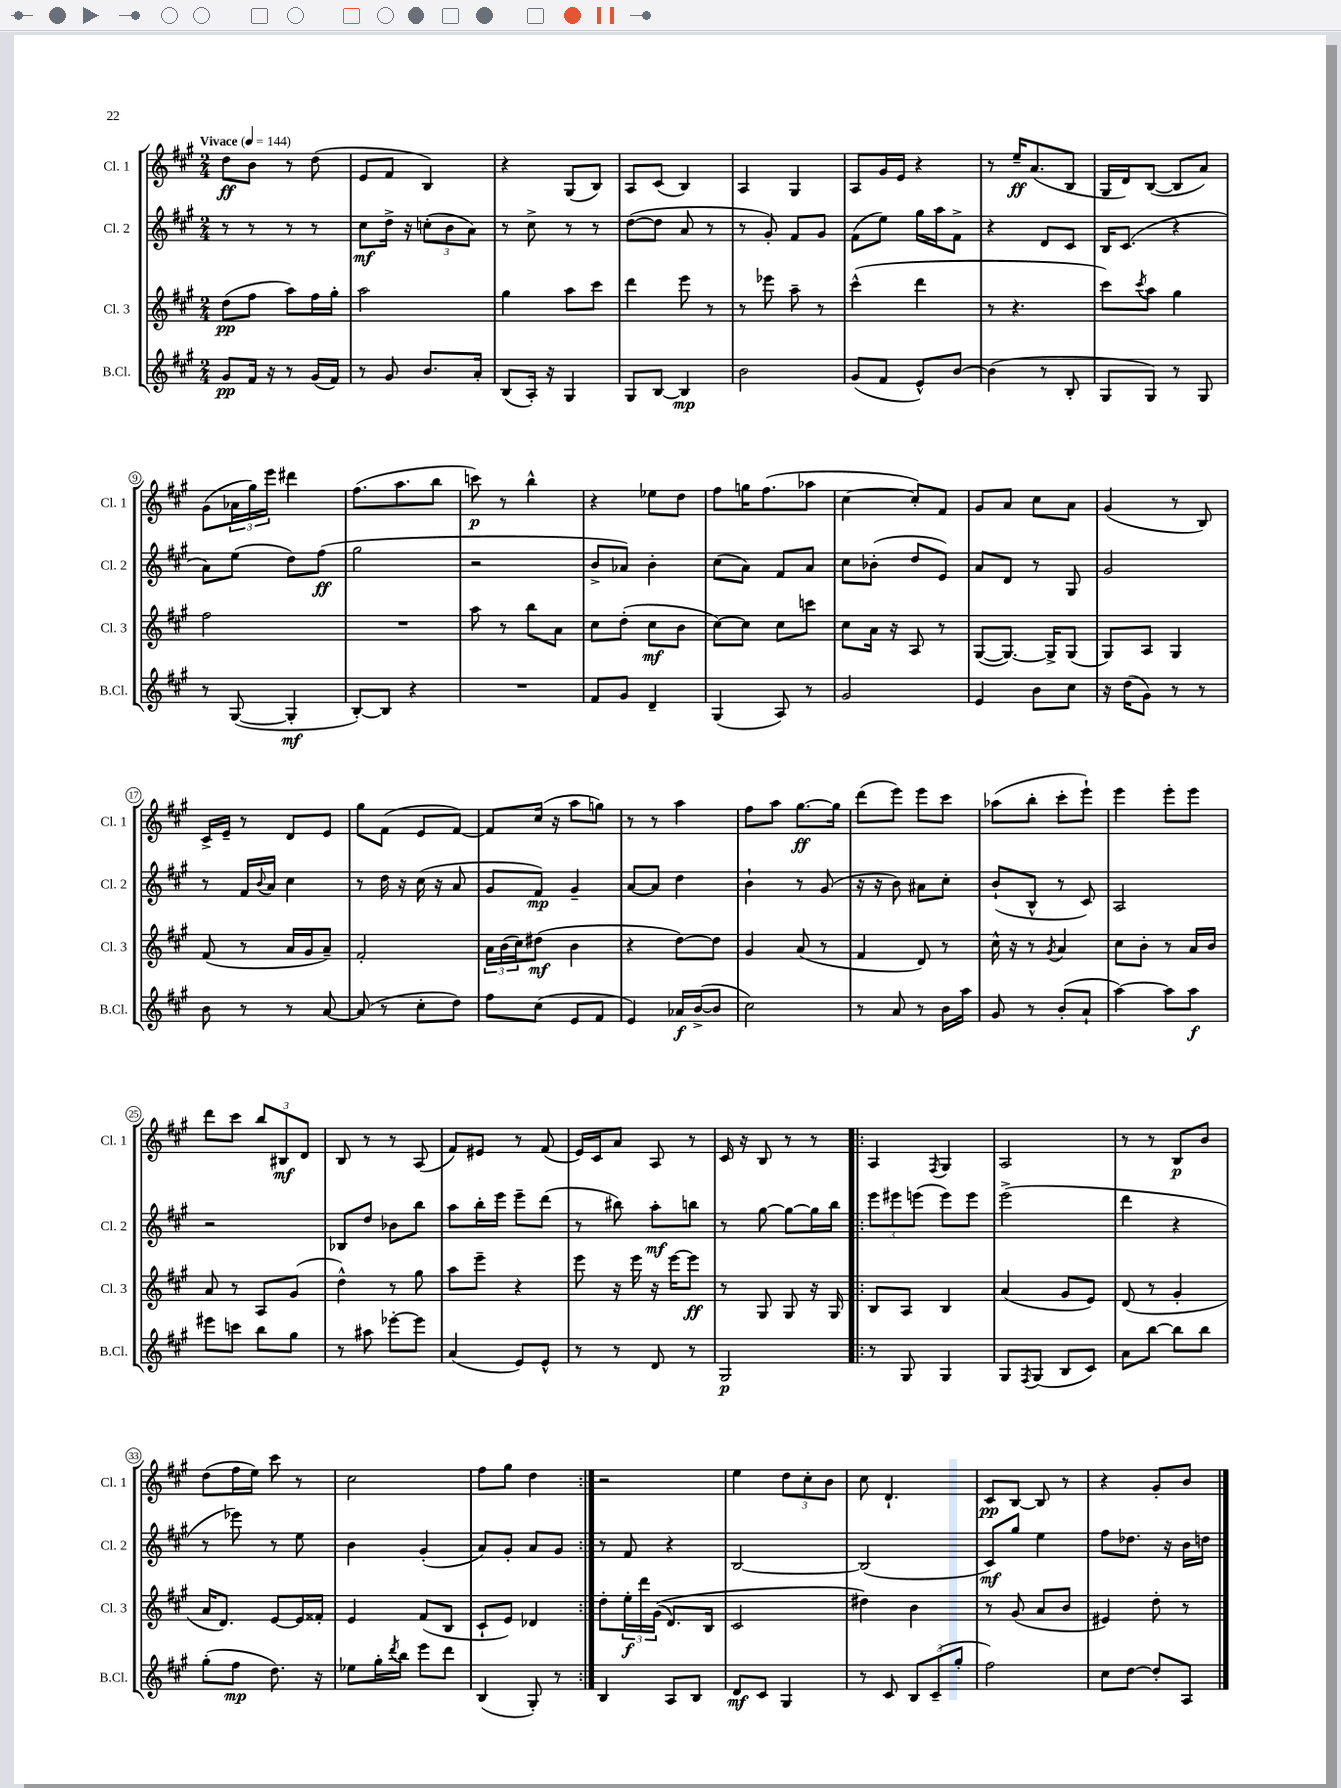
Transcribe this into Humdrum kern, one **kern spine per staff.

**kern	**kern	**kern	**kern
*staff4	*staff3	*staff2	*staff1
*clefG2	*clefG2	*clefG2	*clefG2
*k[f#c#g#]	*k[f#c#g#]	*k[f#c#g#]	*k[f#c#g#]
*M2/4	*M2/4	*M2/4	*M2/4
*MM144	*MM144	*MM144	*MM144
8g#/L	(8dd\L	8r	8dd\L
16f#/Jk	8ff#\J	8r	8b\J
16r	.	.	.
8r	8aa\L)	8r	8r
(16g#/LL	16ff#\L	8r	(8dd\
16f#/JJ)	16gg#'\JJ	.	.
=	=	=	=
8r	2aa\	8cc#\L	8e/L
8g#/	.	16dd^\Jk	8f#/J
.	.	16r	.
8.b/L	.	(12cc'\L	4B/)
.	.	12b\	.
.	.	12a\J)	.
16a'/Jk	.	.	.
=	=	=	=
(8B/L	4gg#\	8r	4r
16A'/Jk)	.	8cc#^\	.
16r	.	.	.
4G#/	8aa\L	8r	(8G#/L
.	8ccc#\J	8r	8B/J)
=	=	=	=
8G#/L	4ddd\	([8dd\L	8A/L
[8B/J	.	8dd\]J	(8c#/J
4B/]	8eee\	8a/	4B/)
.	8r	8r	.
=	=	=	=
2b\	8r	8r	4A/
.	8eee-\	8g#'/)	.
.	8aa~\	8f#/L	4G#/
.	8r	8g#/J	.
=	=	=	=
(8g#/L	(4ccc#^^\	(8f#\L	8A/L
8f#/J	.	8ee\J)	16g#/L
.	.	.	16e/JJ
8e^^/L)	4ddd\	16gg#\LL	4r
.	.	16aa\J	.
[8b/J	.	8f#^\J	.
=	=	=	=
(4b\]	8r	4r	8r
.	4.r	.	16ee~/LK
.	.	.	(8.a/
8r	.	8d/L	.
8B'/	.	8c#/J	8B/J
=	=	=	=
8G#/L	8ccc#\L)	16B/LK	16G#/LL
.	.	(8.c#/J	16d/J)
.	8qccc#/	.	.
8G#/J)	8aa\J	.	([8B/J
8r	4gg#\	4r	8B/]L
8G#/	.	.	8a/J)
=	=	=	=
8r	2ff#\	8a\L)	(8g#\L
([8G#/	.	(8ee\J	24a-\L
.	.	.	24gg#\)
.	.	.	24eee\JJ
4G#'/]	.	8dd\L)	4ddd#\
.	.	(8ff#\J	.
=	=	=	=
[8B'/L)	2r	2gg#\	(8.ff#\L
8B/]J	.	.	.
.	.	.	8.aa\
4r	.	.	.
.	.	.	8bb\J
=	=	=	=
2r	8aa\	2r	8ccc\)
.	8r	.	8r
.	8bb\L	.	4bb^^\
.	8a\J	.	.
=	=	=	=
8f#/L	8cc#\L	8b^/L	4r
8g#/J	(8dd'\J	8a-/J)	.
4d~/	8cc#\L	4b'\	8ee-\L
.	8b\J	.	8dd\J
=	=	=	=
(4G#/	[8cc#\L)	(8cc#\L	8ff#\L
.	8cc#\]J	8a\J)	16gg\K
.	.	.	(8.ff#\
8A/)	8cc#\L	8f#/L	.
8r	8ccc\J	8a/J	8aa-\J
=	=	=	=
2g#/	8cc#\L	8cc#\L	[4cc#\
.	16a\Jk	(8b-'\J	.
.	16r	.	.
.	8A/	8dd/L	8cc#'/]L)
.	8r	8e/J)	8f#/J
=	=	=	=
4e/	([8G#/L	8a/L	8g#/L
.	8.G#/_J)	8d/J	8a/J
8b\L	.	8r	8cc#\L
.	16G#^/]LK	.	.
8cc#\J	(8G#/J	8G#/	8a\J
=	=	=	=
16r	8G#/L)	2g#/	(4g#/
(16dd\LK	.	.	.
8g#\J)	8A/J	.	.
8r	4G#/	.	8r
8r	.	.	8B/)
=	=	=	=
8b\	(8f#/	8r	16c#^/LL
.	.	.	16e~/JJ
8r	8r	16f#/LL	8r
.	.	8qqb/	.
.	.	16a/JJ	.
8r	16a/LL	4cc#\	8d/L
.	16g#/J	.	.
[8a/	8a~/J)	.	8e/J
=	=	=	=
(8a/]	2f#'/	8r	8gg#\L
8r	.	16dd\	(8f#\J
.	.	16r	.
8cc#'\L	.	(16cc#\	8e/L
.	.	16r	.
8dd\J)	.	8a/	[8f#/J)
=	=	=	=
8ff#\L	24a\LL	8g#/L	8f#/]L
.	(24b\	.	.
.	24cc#\J)	.	.
(8cc#\J	(8dd#\J	8f#/J)	(16cc#/Jk
.	.	.	16r
8e/L	4b\	4g#~/	8aa\L
8f#/J	.	.	8gg\J)
=	=	=	=
4e/)	4r	[8a/L	8r
.	.	8a/]J	8r
16a-/LL	[8dd\L)	4dd\	4aa\
([16b^/J	.	.	.
8b/]J	8dd\]J	.	.
=	=	=	=
2cc#\)	4g#/	4b`\	8ff#\L
.	.	.	8aa\J
.	(8a/	8r	[8.gg#\L
.	8r	(8g#/	.
.	.	.	16gg#\]Jk
=	=	=	=
8r	4f#/	16r	(8ddd\L
.	.	16r	.
8a/	.	8b\)	8eee\J)
8r	8d/)	8a#\L	8eee\L
16b\LL	8r	8cc#'\J	8ccc#\J
16aa\JJ	.	.	.
=	=	=	=
8g#/	16cc#^^\	(8b`/L	(8aa-\L
.	16r	.	.
8r	8r	8B^^/J	8bb'\J
.	8qg#/	.	.
(8b'/L	4a/	8r	8ccc#'\L
8a`/J	.	8c#/)	8eee`\J)
=	=	=	=
[4aa\)	8cc#\L	2A/	4eee\
.	8b'\J	.	.
8aa\]L	8r	.	8eee'\L
8aa\J	16a/LL	.	8eee\J
.	16b/JJ	.	.
=	=	=	=
8eee#\L	8a/	2r	8ddd\L
8ccc\J	8r	.	8ccc#\J
8bb\L	8A/L	.	12bb/L
.	.	.	12B#/
8gg#\J	(8g#/J	.	.
.	.	.	12d/J
=	=	=	=
8r	4dd^^\)	8B-/L	8B/
8aa#\	.	8dd/J	8r
[8eee-'\L	8r	8b-\L	8r
8eee-\]J	8gg#\	8bb\J	(8A/
=	=	=	=
(4a/	8aa\L	8aa\L	8f#/L)
.	8eee~\J	16bb'\L	8e#/J
.	.	16eee\JJ	.
8e/L)	4r	8eee~\L	8r
8e^^/J	.	(8ddd\J	(8f#/
=	=	=	=
8r	8eee\	8r	16e/LL)
.	.	.	16c#/J
8r	16r	8bb#\)	8a/J
.	16eee\	.	.
8d/	16r	8aa'\L	8A/
.	[16eee\LK	.	.
8r	8eee\]J	8bb\J	8r
=	=	=	=
2G#/	8r	8r	16c#/
.	.	.	16r
.	8G#/	[8gg#\	8B/
.	8G#/	8gg#\_L	8r
.	16r	16gg#\]L	8r
.	16G#/	16bb\JJ	.
=!|:	=!|:	=!|:	=!|:
8r	8B/L	12eee\L	4A/
.	.	12eee#\	.
8G#/	8A/J	.	.
.	.	(12eee\J	.
.	.	.	8qF#/
4G#/	4B/	8eee\L)	4G#/
.	.	8eee\J	.
=	=	=	=
8G#/L	(4a/	(2eee^\	2A/
8qF#/	.	.	.
(8G#/J	.	.	.
8B/L	8g#/L	.	.
8c#/J)	8e/J)	.	.
=	=	=	=
8a\L	(8d/	4ddd\	8r
[8bb\J	8r	.	8r
8bb\]L	4g#'/	4r	8B/L
8bb\J	.	.	8b/J
=	=	=	=
(8gg#'\L	16a/LK	8r	(8dd\L
.	8.d/J)	.	.
8ff#\J	.	8eee-\)	16ff#\L
.	.	.	16ee\JJ)
8.dd\)	[8e/L	8r	8ccc#\
.	16e/]L	8ee\	8r
16r	16f##'/JJ	.	.
=	=	=	=
8ee-\L	4e/	4b\	2cc#\
16gg#'\L	.	.	.
8qddd/	.	.	.
16bb\JJ	.	.	.
8eee\L	(8f#/L	(4g#'/	.
8ddd\J	8B/J	.	.
=	=	=	=
(4B/	8c#`/L	8a/L)	8ff#\L
.	8e/J)	8g#'/J	8gg#\J
8G#'/)	4d-/	8a/L	4dd\
8r	.	8g#/J	.
=:|!	=:|!	=:|!	=:|!
4B/	8dd'\L	8r	2r
.	24ee'\L	8f#/	.
.	24ddd\	.	.
.	&((24g#\JJ	.	.
8A/L	8.d/L)	4r	.
8B/J	.	.	.
.	16B/Jk	.	.
=	=	=	=
8d/L	2c#/	[2B/	4ee\
8c#/J	.	.	.
4G#/	.	.	12dd\L
.	.	.	12cc#'\
.	.	.	12b\J
=	=	=	=
8r	4dd#\&)	(2B/]	8cc#\
8c#/	.	.	4.d`/
12B/L	4b\	.	.
(12c#~/	.	.	.
12gg#'/J	.	.	.
=	=	=	=
2ff#\)	8r	8c#/L)	8c#/L
.	(8g#/	8gg#/J	[8B/J
.	8a/L	4ee\	8B/]
.	8b/J	.	8r
=	=	=	=
8cc#\L	4e#/)	8ff#\L	4r
[8dd\J	.	8.dd-\J	.
8dd'/]L	8dd'\	.	8g#'/L
.	.	16r	.
8A/J	8r	16b\LL	8b/J
.	.	16dd\JJ	.
==	==	==	==
*-	*-	*-	*-
